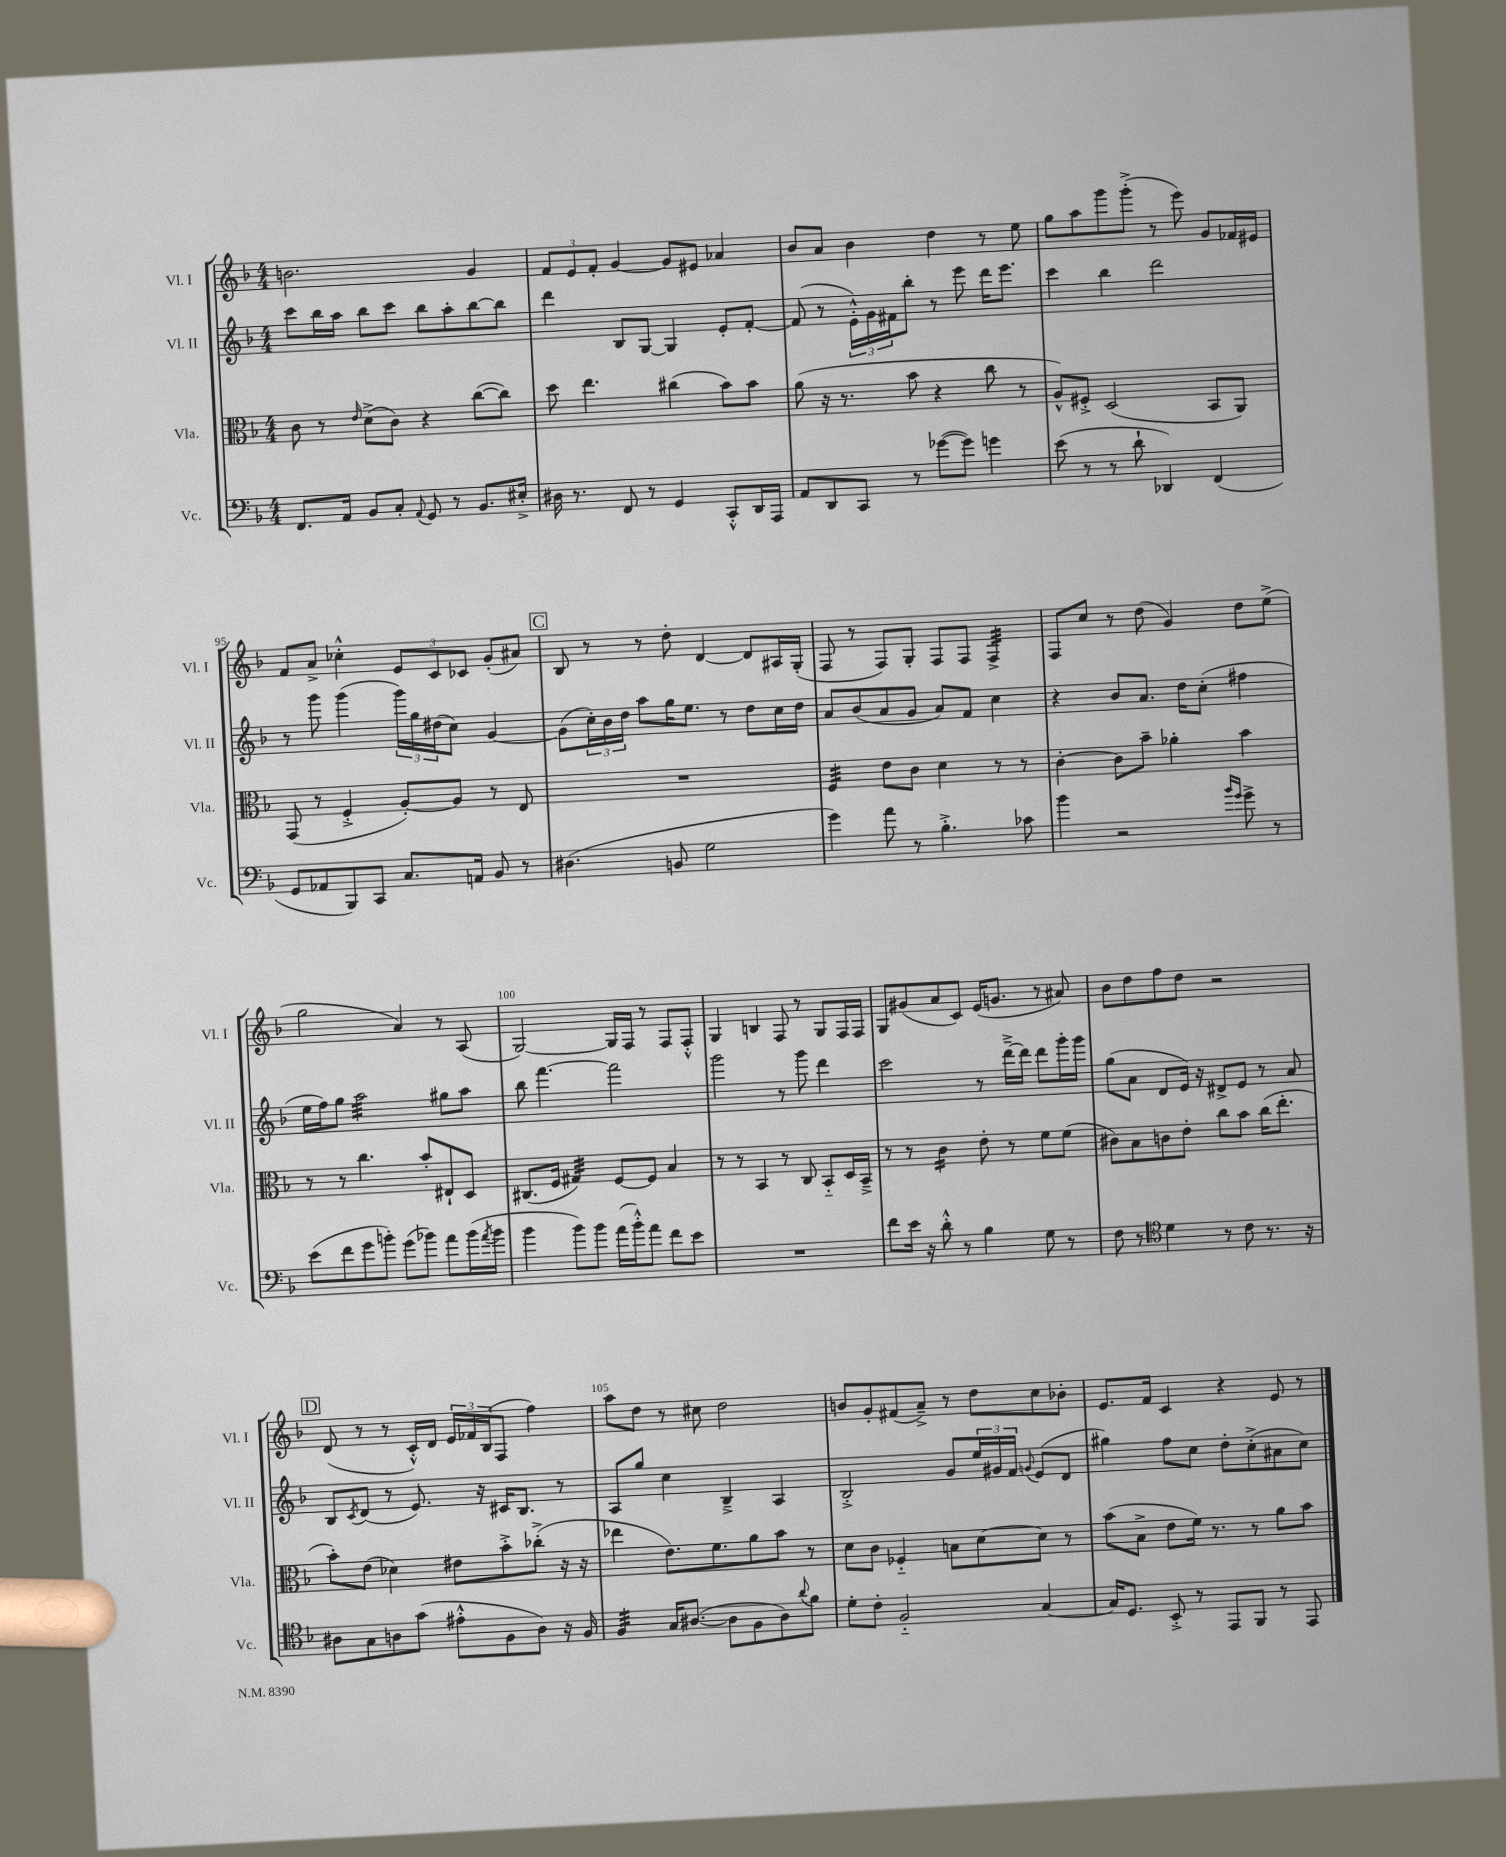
<<
\new StaffGroup <<
\new Staff = "s0" \with { instrumentName = "Vl. I" shortInstrumentName = "Vl. I" } {
    \clef treble \key f \major \numericTimeSignature \time 4/4
    b'2. g'4 |
    \tuplet 3/2 { f'8 e'8 f'8-. } g'4~ g'8 eis'8 aes'4 |
    bes'8 a'8 bes'4 d''4 r8 e''8 |
    g''8 a''8 g'''8 g'''8-.->( r8 e'''8) g'8 fes'16 eis'16 |
    f'8 a'8-> ces''4-.-^ \tuplet 3/2 { e'8 c'8 ces'8 } g'8-.( ais'8) |
    \mark \markup { \box "C" } bes8 r8 r8 d''8-. d'4~ d'8 ais16 g16-.( |
    f8 r8 f8) g8-. f8 f8 f4:32-> |
    f8 c''8 r8 d''8( g'4) d''8 e''8->( |
    g''2 a'4) r8 a8( |
    g2~) g16 f16 r8 f8 f8-.-^ |
    g4 b4 f8 r8 g8 f16 f16 |
    g8 gis'8( a'8 c'8) e'16( g'8. r8 ais'8) |
    bes'8 d''8 f''8 d''8 r2 |
    \mark \markup { \box "D" } d'8( r8 r8 c'16-.-^) d'16 \tuplet 3/2 { e'16 fes'16 bes16( } f8 f''4) |
    a''8 d''8 r8 cis''8 d''2 |
    b'8 g'8-. fis'8( a'8--->) r8 d''8 c''8 bes'8-. |
    e'8. f'16 c'4 r4 e'8 r8 \bar "|." |
}
\new Staff = "s1" \with { instrumentName = "Vl. II" shortInstrumentName = "Vl. II" } {
    \clef treble \key f \major \numericTimeSignature \time 4/4
    c'''8 bes''16 a''16 bes''8 c'''8 bes''8 a''8-. bes''8~ bes''8 |
    d'''4 bes8 g8~ g4 e'8-. f'8~-. |
    f'8( r8 \tuplet 3/2 { e'16-.-^) g'16 fis'16 } bes''8-. r8 e'''8 d'''16 e'''8. |
    c'''4 bes''4 d'''2 |
    r8 g'''8 g'''4( \tuplet 3/2 { g'''16) g''16 dis''16( } c''8) g'4~ |
    \mark \markup { \box "C" } g'8( \tuplet 3/2 { c''16-.) bes'16 d''16 } a''8 g''16 e''8. r8 d''8 c''16 d''16 |
    a'8 bes'8( a'8 g'8 a'8) f'8 c''4 |
    r4 bes'8 a'8. d''16 c''8-.( fis''4 |
    e''16 f''16) g''8 a''2:32 gis''8 a''8 |
    bes''8 f'''4.~ f'''2 |
    g'''2 r8 g'''8 d'''4 |
    c'''2 r8 d'''16~---> d'''16 d'''8 g'''16-. g'''16 |
    g''8( a'8 d'8 e'16) r16 dis'8-> e'8 r8 a'8 |
    \mark \markup { \box "D" } bes8 \acciaccatura { c'8 } d'8( r8 e'8.) r16 cis'16 bes8. r8 |
    a8 g''8 c''4 bes4---> a4 |
    bes2-.-> g'8 \tuplet 3/2 { e''16 gis'16 f'16 } \appoggiatura { g'8 } e'8( d'8 |
    gis''4) f''8 c''8 d''8-. c''8-.->( ais'8 c''8) \bar "|." |
}
\new Staff = "s2" \with { instrumentName = "Vla." shortInstrumentName = "Vla." } {
    \clef alto \key f \major \numericTimeSignature \time 4/4
    c'8 r8 \grace { e'16 } d'8->( c'8) r4 c''8~( c''8) |
    d''8 e''4. cis''4( bes'8) bes'8 |
    a'8( r16 r8. bes'8 r4 c''8 r8 |
    a8-^) fis8-.-> d2( bes,8 a,8) |
    g,8( r8 f4-.-> a8~-.) a8 r8 e8 |
    \mark \markup { \box "C" } R1 |
    f4:32 e'8 c'8 d'4 r8 r8 |
    c'4~-. c'8 bes'8-- aes'4-. bes'4 |
    r8 r8 c''4. bes'8-. eis8-! d8 |
    cis8.( f16 gis4:32) f8~ f8 bes4 |
    r8 r8 bes,4 r8 c8 bes,8-_ d16 bes,16---> |
    r8 r8 c'4:16 e'8-. r8 f'8 f'8( |
    cis'8) bes8 c'8 e'8-. c''8 bes'8 c''16( e''8.-. |
    \mark \markup { \box "D" } bes'8-.) e'8( des'4) eis'8 bes'8-.-> ces''8-.->( r16 r16 |
    ees''4 e'8.) f'8. a'8 bes'8 r8 |
    d'8 c'8 fes4-_ b8 d'8~ d'8 r8 |
    bes'8( bes8-> e'8 f'16) r8. r8 a'8 bes'8 \bar "|." |
}
\new Staff = "s3" \with { instrumentName = "Vc." shortInstrumentName = "Vc." } {
    \clef bass \key f \major \numericTimeSignature \time 4/4
    f,8. a,16 bes,8 c8-. \appoggiatura { a,8 } g,8 r8 bes,8. eis16-.-> |
    dis16 r8. f,8 r8 g,4 c,8-.-^ d,16 a,,16 |
    a,8 d,8 c,8 r8 ges'8~( ges'8) g'4 |
    e'8( r8 r8 d'8-! des,4) f,4( |
    g,8 aes,8 bes,,8) c,8 c8. a,16 bes,8 r8 |
    \mark \markup { \box "C" } dis4.( b,8 g2 |
    g'4) a'8 r8 bes4.-.-> ces'8 |
    bes'4 r2 \grace { bes'16 g'16 } g'8-> r8 |
    e'8( f'8 g'8 b'8-.) g'8( bes'8) a'8 bes'16( \acciaccatura { a'8 } bes'16 |
    bes'4 bes'8) bes'8 a'16( bes'16-.-^) a'8 f'8 e'8 |
    R1 |
    f'8 e'16 r16 d'8-.-^ r8 bes4 g8 r8 |
    f8 r8 \clef tenor d'4 r8 c'8 r8. r16 |
    \mark \markup { \box "D" } ais8 g8 a8 g'8( eis'8-.-^ f8 a8) r16 f16 |
    f4:32 g16 ais8.~( ais8 f8 ais8) \appoggiatura { a'8 } f'8 |
    d'8-. c'8-. f2-_ g4~ |
    g16 d8. bes,8-.-> r8 e,8 f,8 r8 e,8 \bar "|." |
}
>>
>>
\layout { \context { \Score currentBarNumber = #91 \override BarNumber.break-visibility = ##(#f #t #t) barNumberVisibility = #(every-nth-bar-number-visible 5) } }
